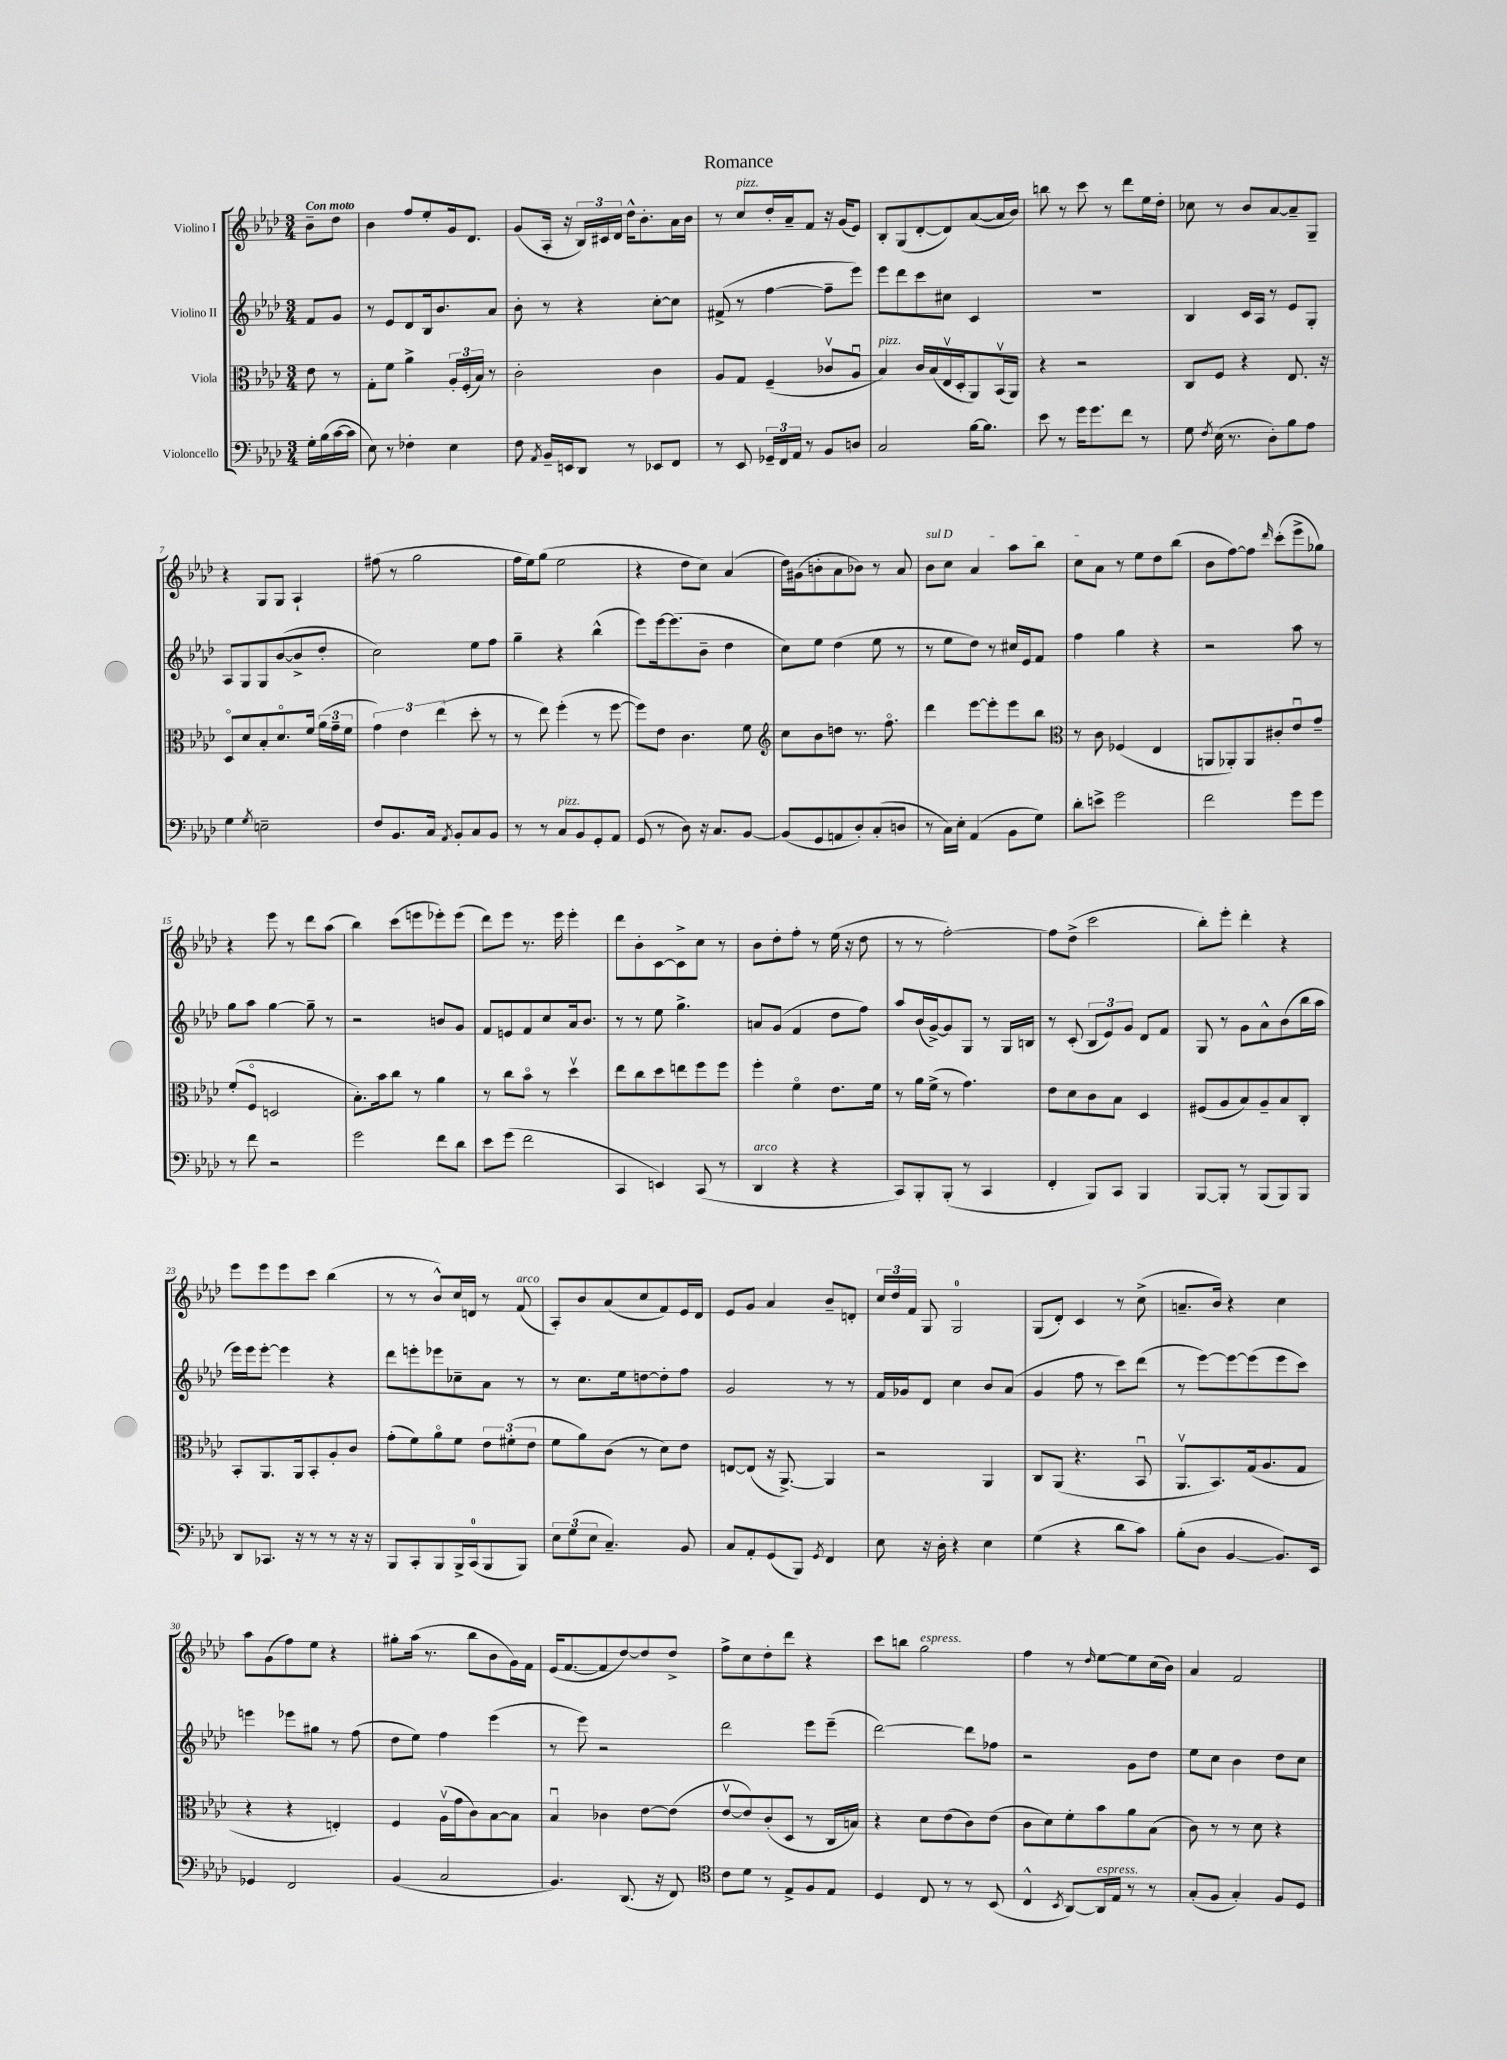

**kern	**kern	**kern	**kern
*staff4	*staff3	*staff2	*staff1
*clefF4	*clefC3	*clefG2	*clefG2
*k[b-e-a-d-]	*k[b-e-a-d-]	*k[b-e-a-d-]	*k[b-e-a-d-]
*M3/4	*M3/4	*M3/4	*M3/4
16G'	8e-	8f	8b-~
(16B-	.	.	.
[16c	8r	8g	8dd-
16c]	.	.	.
=	=	=	=
8E-)	8G'	8r	4b-
8r	8f	8e-	.
4F-'	4a-^	8d-	8ff
.	.	16B-	8ee-'
.	.	8.b-	.
4E-	24A-'	.	16g
.	(24F'	.	.
.	.	.	8.d-
.	24B-)	.	.
.	8r	8a-	.
=	=	=	=
8F	2c'	8b-'	(8g
8qAA-	.	.	.
16BB-~	.	8r	16A-'
16EE	.	.	16r
8DD-	.	4r	24B-)
.	.	.	24c#
.	.	.	24d-
8r	.	.	16dd-^^
.	.	.	8.b-'
8EE-	4c	[8cc'	.
8FF	.	8cc]	16a-
.	.	.	16b-
=	=	=	=
8r	8A-	(8f#^	8r
8EE-	8G	8r	8cc
24GG-~	(4F~	[4ff	16dd-'
24FF	.	.	.
.	.	.	16a-~
24AA-	.	.	.
8r	.	.	8f
8BB-	8c-v	8ff~]	16r
.	.	.	(16g
8D	8A-u	8eee-)	8e-)
=	=	=	=
2C	4B-)	8eee-	8B-'
.	.	8ddd-	(8G
.	16c	8ccc	[8d-'
.	(16B-	.	.
.	16E-v	8cc#	8d-])
.	16D-'	.	.
[16B-	8AA-)	4c	([8a-
8.B-]	.	.	.
.	(16BB-v	.	16a-]
.	16AA-)	.	16b-)
=	=	=	=
8e-	4r	2.r	8bb
8r	.	.	8r
16g	2r	.	8ccc
8.g	.	.	.
.	.	.	8r
8f	.	.	8ddd-
8r	.	.	16ee-
.	.	.	16dd-'
=	=	=	=
8G	8C	4B-	8cc-
8qF	.	.	.
(16E-	8F	.	8r
8.r	.	.	.
.	4r	16c	8b-
.	.	16A-	.
8D-')	.	8r	[8a-
8B-	8.E-	8e-	8a-~]
8A-	.	8G'	8G~
.	16r	.	.
=	=	=	=
4G	8D-o	8A-	4r
.	8d-	8G	.
8qG	.	.	.
2E~	8B-'	8G	8G
.	8.d-o	([8b-	8G
.	.	8b-^]	4A-`
.	16f	.	.
.	(24a-	8dd-'	.
.	24g~	.	.
.	24f	.	.
=	=	=	=
8F	6g)	2cc)	(8ff#
8.BB-	.	.	8r
.	6e-	.	.
.	.	.	2gg
16C	.	.	.
.	(6ee-	.	.
8qAA-	.	.	.
8BB-'	.	.	.
8C	8dd-'	8ee-	.
8BB-	8r	8ff	.
=	=	=	=
8r	8r	4gg~	16ff
.	.	.	16ee-)
8r	8ee-)	.	(8gg
8C	(4ff'	4r	2ee-
8BB-	.	.	.
8GG'	8r	(4bb-^^	.
8AA-	[8ff	.	.
=	=	=	=
(8GG	8ff])	8eee-)	4r
8r	8e-	[16eee-	.
.	.	(8.eee-]	.
8D-)	4.c	.	8dd-
16r	.	8b-~	8cc)
8.C	.	.	.
.	.	4dd-	(4a-
[8BB-	8f	.	.
=	=	=	=
*	*clefG2	*	*
(8BB-]	8cc	8cc)	16dd-)
.	.	.	(16g#
8GG	8b-	8ee-	8b'
8AA	8dd	(4dd-	8a-
8D-')	8.r	.	8b-)
(8C'	.	8ee-	8r
.	8.ffo	.	.
8D	.	8r	8a-
=	=	=	=
8r	4ddd-	8r	8b-
16C)	.	8ee-	8cc
16E-'	.	.	.
(4AA-	[8eee-	8dd-)	4a-
.	8eee-']	8r	.
8BB-	8eee-	16cc#	8aa-
.	.	16e-	.
8G)	8bb-	8f	8bb-
=	=	=	=
*	*clefC3	*	*
8d-'	8r	4ff	8cc
8e^	8c	.	8a-
2g	(4F-	4gg	8r
.	.	.	8ee-
.	4E-	4r	8dd-
.	.	.	(8bb-
=	=	=	=
2f	8AA	2r	8b-
.	8AA-')	.	[8ff)
.	8AA-	.	8ff]
.	.	.	16qqddd-
.	8c#'	.	(8ccc'
8g	8e-u	8aa-	8eee-^
8g	8g~	8r	8gg-)
=	=	=	=
8r	(8f'	8gg	4r
8f	8Fo	8aa-	.
2r	2D	[4gg	8eee-
.	.	.	8r
.	.	8gg~]	8ddd-
.	.	8r	(8aa-
=	=	=	=
2g	8.B-')	2r	4bb-)
.	16b-	.	.
.	8cc	.	(8ccc
.	8r	.	8eee
8f	4a-	8b	8eee-')
8d-	.	8g	(8eee-
=	=	=	=
8e-	8r	8f	8ddd-)
(8g	8cc	8e	8eee-
2f	8b-o	8f	8.r
.	8r	8cc	.
.	.	.	16eee-
.	4dd-v	16a-	4eee-'
.	.	8.b-	.
=	=	=	=
4CC	8ee-	8r	8ddd-
.	8cc	8r	8b-'
4EE)	8dd-	8ee-	[8c
.	8ee	4.gg^	8c^]
(8CC	8ff	.	8cc
8r	8ff	.	8r
=	=	=	=
4DD-	4ff'	8a	8b-
.	.	(8g	8dd-'
4r	4fo	4f	8ff'
.	.	.	8r
4r	8.e-	8dd-	(16ee-
.	.	.	16r
.	.	8ff)	8dd-
.	16f	.	.
=	=	=	=
8CC)	8r	8aa-	8r
8BBB-'	16a-	(16b-	8r
.	(16f^	[16g^)	.
(8BBB-'	8r	8g]	[2ff')
8r	4.g)	8G	.
4CC	.	8r	.
.	.	16G	.
.	.	16B	.
=	=	=	=
4FF'	8e-	8r	8ff]
.	8d-	(8c'	(8dd-^
8BBB-)	8c	12B-	2ccc
.	.	12e-)	.
8CC	8B-	.	.
.	.	12g	.
4BBB-	4D-	8d-	.
.	.	8f	.
=	=	=	=
[8BBB-	(8F#	8G	8bb-')
8BBB-']	8A-	8r	8eee-'
8r	8B-)	8g	4ddd-'
(8BBB-	8A-~	8a-^^	.
8BBB-)	8B-	(8b-	4r
8BBB-	8C'	16bb-	.
.	.	16aa-	.
=	=	=	=
8DD-	8BB-'	16eee-)	8eee-
.	.	16eee-	.
8.CC-	8.AA-	[8eee-'	8eee-
.	.	4eee-]	8eee-
16r	16AA-	.	.
8r	8BB-'	.	8ccc
8r	8A-'	4r	(4bb-
16r	8c	.	.
16r	.	.	.
=	=	=	=
8BBB-	(8g'	8ddd-	8r
8CC'	8f)	8eee'	8r
8BBB-	8a-o	8eee-	8b-^^)
16BBB-^	8f	8cc-~	16cc
(16CC	.	.	16d
8BBB-	12e-	8a-	8r
.	(12f#'	.	.
8BBB-)	.	8r	(8f
.	12e-	.	.
=	=	=	=
12E-	8f	8r	8A-')
(12G	.	.	.
.	8a-)	8.cc	8b-
12E-	.	.	.
4.C~)	(8c	.	(8a-
.	.	16ee-	.
.	8r	[8dd	8cc
.	8d-)	8dd']	8f)
8BB-	8e-	8ff	16e-
.	.	.	16d-
=	=	=	=
8C	[8E	2g	8e-
8AA-'	(8E]	.	8g
(8GG	16r	.	4a-
.	[8.AA-^)	.	.
8BBB-)	.	.	.
8qGG	.	.	.
4FF	4AA-]	8r	8b-~
.	.	8r	8d'
=	=	=	=
8E-	2r	16f	24cc
.	.	.	24dd-
.	.	16g-	.
.	.	.	24f
16r	.	8d-	8G
16D-'	.	.	.
4r	.	4cc	2G
4E-	4AA-	8b-	.
.	.	(8a-	.
=	=	=	=
(4G	8C	4g	(8G
.	(8AA-	.	8d-')
4r	4.r	8ff	4c
.	.	8r	.
8d-	.	8ccc)	8r
8c)	8BB-u	(8ddd-	(8cc^
=	=	=	=
(8B-'	8.AA-v	8r	8.a~
8D-	.	[8eee-)	.
.	8.BB-)	.	16b-)
[4BB-	.	8eee-_	4r
.	(16G	(8eee-]	.
.	8.A-	.	.
8.BB-])	.	8eee-	4cc
.	8G	8ccc)	.
16EE-	.	.	.
=	=	=	=
4GG-	4r	4eee	8aa-
.	.	.	(8g
2FF	4r	8eee-	8ff)
.	.	8gg#	8ee-
.	4E')	8r	4r
.	.	(8ff	.
=	=	=	=
(4BB-	4F	8dd-	8gg#'
.	.	8ee-)	(16aa-
.	.	.	8.r
2C	(16A-v	4ff	.
.	16g	.	.
.	8c)	.	8bb-
.	[8B-	(4eee-	8b-
.	8B-]	.	16g)
.	.	.	16f
=	=	=	=
4.BB-)	4B-u	8r	(16e-
.	.	.	[8.f
.	.	8eee-)	.
.	4c-	2r	8f]
(8.DD-	.	.	[8dd-)
.	[8e-	.	8dd-]
16r	.	.	.
8FF)	(8e-]	.	8dd-^
=	=	=	=
*clefC4	*	*	*
8c	[8e-v	2ddd-	8ff^
8d-	8e-])	.	8cc
8r	(8c'	.	8dd-'
8E-^	8D-	.	8ddd-
8F	8r	8eee-	4r
8E-	16C	(8eee-~	.
.	16B)	.	.
=	=	=	=
4D-	4r	[2ddd-)	8ccc
.	.	.	8bb
8C	8d-	.	2gg
8r	(8e-	.	.
8r	8c)	8ddd-]	.
(8BB-	(8e-	8ff-	.
=	=	=	=
4C^^	8c	2r	4ff
.	8d-)	.	.
8qBB-	.	.	.
[8AA-)	8f'	.	8r
.	.	.	16qqdd-
16AA-]	8b-	.	[8ee-
16E-	.	.	.
8r	8a-	8g	8ee-]
8r	(8B-	8dd-	(16cc
.	.	.	16b-)
=	=	=	=
(8G'	8c)	8ee-	4a-
8F	8r	8cc	.
4G')	8r	4b-	2f
.	8d-	.	.
8F	4r	8dd-	.
8D-	.	8cc	.
==	==	==	==
*-	*-	*-	*-
